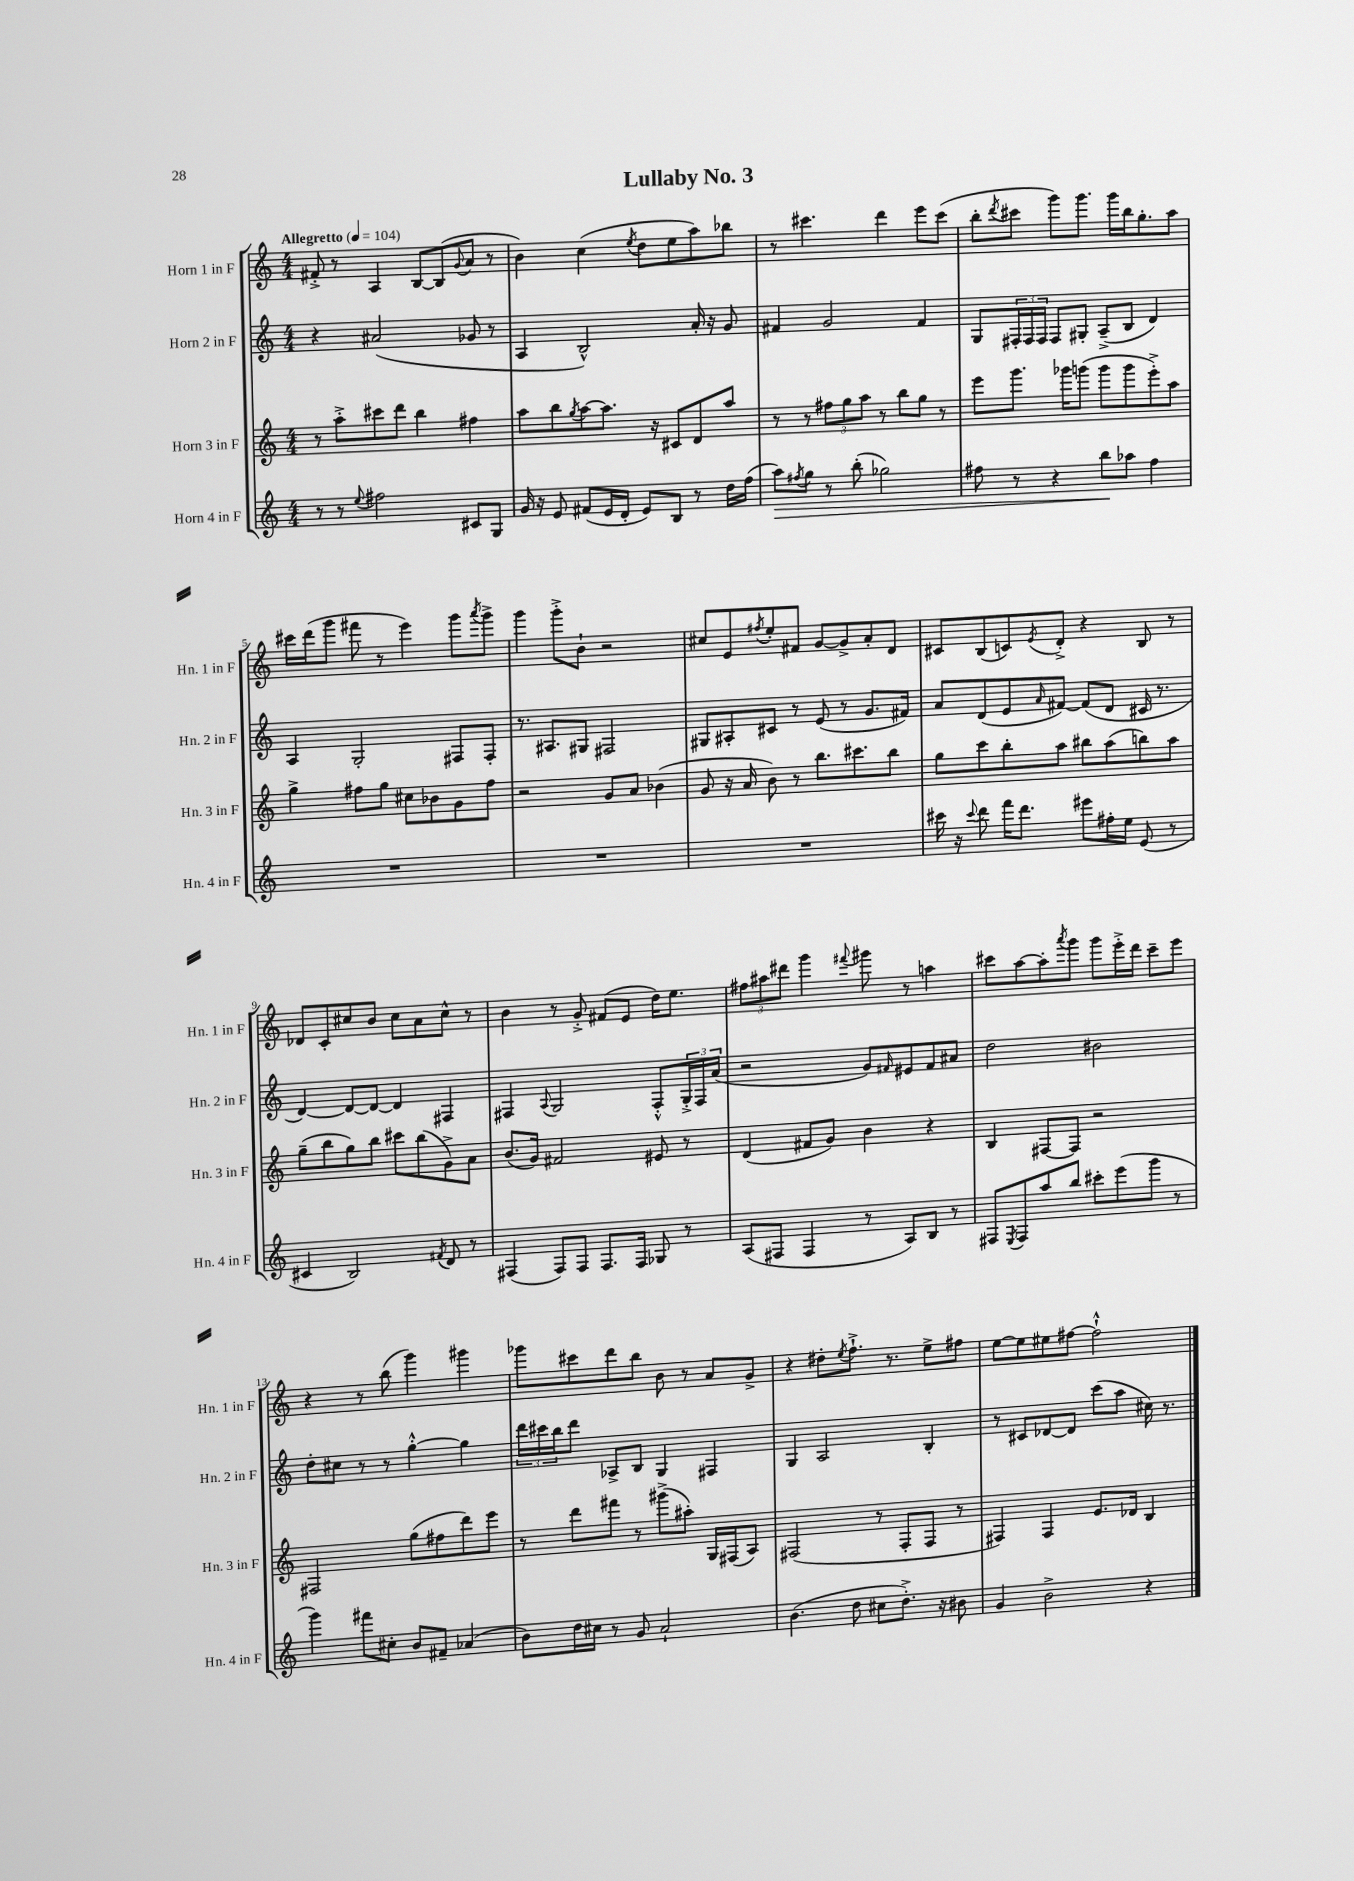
\header { title = "Lullaby No. 3" }
<<
\new StaffGroup <<
\new Staff = "s0" \with { instrumentName = "Horn 1 in F" shortInstrumentName = "Hn. 1 in F" } {
    \clef treble \key c \major \numericTimeSignature \time 4/4 \tempo "Allegretto" 4 = 104
    fis'8-.-> r8 a4 b8~ b8( \appoggiatura { g'8 } a'8 r8 |
    b'4) c''4( \acciaccatura { e''8 } d''8 e''8 a''8) bes''8 |
    r8 cis'''4. d'''4 e'''8 cis'''8( |
    b''8-. \acciaccatura { d'''8 } cis'''8 g'''8) g'''8. g'''16 b''16 g''8.-. a''8 |
    cis'''16 d'''16( g'''8 fis'''8 r8 e'''4) g'''8 \acciaccatura { a'''8 } g'''8-> |
    g'''4 g'''8-.-> b'8-! r2 |
    cis''8 e'8 \acciaccatura { fis''8 } e''8-. fis'8 g'8~ g'8-> a'8-. d'8 |
    cis'8 b8( c'8) \acciaccatura { e'8 } d'8-.-> r4 b8 r8 |
    des'8 c'8-. cis''8 b'8 cis''8 a'8 cis''8-^ r8 |
    b'4 r8 g'8-.-> fis'8( e'8 d''16) e''8. |
    \tuplet 3/2 { fis''8 ais''8 dis'''8 } g'''4 \appoggiatura { fis'''8 } gis'''8 r8 a''4 |
    cis'''8 a''8~ a''8-. \acciaccatura { a'''8 } g'''8 g'''8 e'''16-.-> d'''16 cis'''8-- e'''8 |
    r4 r8 b''8( g'''4) gis'''4 |
    ges'''8 cis'''8 d'''8 b''8 b'8 r8 a'8 g'8-> |
    r4 dis''8-. \acciaccatura { e''8 } f''8.-!-> r8. e''8-> fis''8 |
    e''8~ e''8 eis''8 fis''8~ fis''2-!-^ \bar "|." |
}
\new Staff = "s1" \with { instrumentName = "Horn 2 in F" shortInstrumentName = "Hn. 2 in F" } {
    \clef treble \key c \major \numericTimeSignature \time 4/4
    r4 ais'2( ges'8 r8 |
    a4 b2-^) a'16-. r16 g'8 |
    fis'4 g'2 fis'4 |
    g8 \tuplet 3/2 { fis16-. fis16 fis16 } fis8 gis8-. a8--->( b8 d'4) |
    a4 g2-. fis8 fis8-. |
    r8. ais8. gis8 fis2 |
    gis8 ais8-. cis'8 r8 e'8( r8 g'8. fis'16) |
    a'8 d'8( e'8 \grace { a'16 } fis'8~) fis'8( d'8 cis'16 r8. |
    d'4~) d'8~ d'8~ d'4 fis4 |
    fis4 \appoggiatura { a8 } g2 fis8-.-^ \tuplet 3/2 { g16-.-> fis16 a'16( } |
    r2 g'8) \grace { fis'16 } eis'8 fis'8 ais'8 |
    d''2 bis'2 |
    d''8-. cis''8 r8 r8 g''4~-.-^ g''4 |
    \tuplet 3/2 { d'''16 cis'''16 b''16 } d'''8 aes8-> b8 g4 fis4 |
    g4 a2 b4-. |
    r8 cis'8 des'8~ des'8 c'''8( a''8 cis''16) r8. \bar "|." |
}
\new Staff = "s2" \with { instrumentName = "Horn 3 in F" shortInstrumentName = "Hn. 3 in F" } {
    \clef treble \key c \major \numericTimeSignature \time 4/4
    r8 a''8-.-> cis'''8 d'''8 b''4 fis''4 |
    a''8 b''8 \acciaccatura { g''8 } a''8~ a''8. r16 cis'8 d'8 a''8 |
    r8 r8 \tuplet 3/2 { fis''8 g''8 a''8 } r8 b''8 g''8 r8 |
    e'''8 g'''8. ges'''16 g'''8( g'''8 g'''8 e'''8-.->) a''8 |
    g''4-> fis''8 g''8 cis''8 bes'8 g'8 fis''8 |
    r2 g'8 a'8 bes'4( |
    g'8 r16 a'16 b'8) r8 b''8. cis'''8. b''8 |
    g''8 c'''8 b''8-. a''8 bis''8 a''8( b''8) a''8 |
    g''8--( b''8 g''8) b''8 cis'''8 b''8( g'8->) a'8 |
    b'8.( g'16) fis'2 eis'8 r8 |
    d'4( fis'8 g'8) b'4 r4 |
    b4 fis8~ fis8 r2 |
    fis2 g''8( fis''8 d'''8) e'''8 |
    r8 d'''8 fis'''8 r8 gis'''8->( ais''8-.) g16 fis16( a8) |
    fis2( r8 fis8-. fis8 r8 |
    fis4) fis4 e'8. des'16 b4 \bar "|." |
}
\new Staff = "s3" \with { instrumentName = "Horn 4 in F" shortInstrumentName = "Hn. 4 in F" } {
    \clef treble \key c \major \numericTimeSignature \time 4/4
    r8 r8 \appoggiatura { e''8 } fis''2 cis'8 g8 |
    g'16 r16 e'8 fis'8( e'16 d'16-. e'8) b8 r8 d''16 f''16( |
    a''8\>) \acciaccatura { fis''8 } g''8 r8 b''8-.( ges''2) |
    fis''8 r8 r4 b''8\! aes''8 fis''4 |
    R1 |
    R1 |
    R1 |
    cis'''16 r16 \appoggiatura { cis'''8 } d'''8 f'''16 d'''8. eis'''8 fis''16-. e''16 e'8( r8 |
    cis'4 b2) \acciaccatura { fis'8 } d'8 r8 |
    fis4( fis8) fis8 fis8. fis16 ges8 r8 |
    a8( fis8 fis4 r8 a8) b8 r8 |
    fis8 \acciaccatura { e8 } fis8 a''8 b''8 cis'''8-. e'''8( g'''8 r8 |
    g'''4) fis'''8 cis''8-. b'8 fis'8-- aes'4( |
    b'8) d''16 cis''16 r8 g'8 a'2-! |
    b'4.( d''8 cis''8 d''8.-.->) r16 bis'8 |
    g'4 b'2-> r4 \bar "|." |
}
>>
>>
